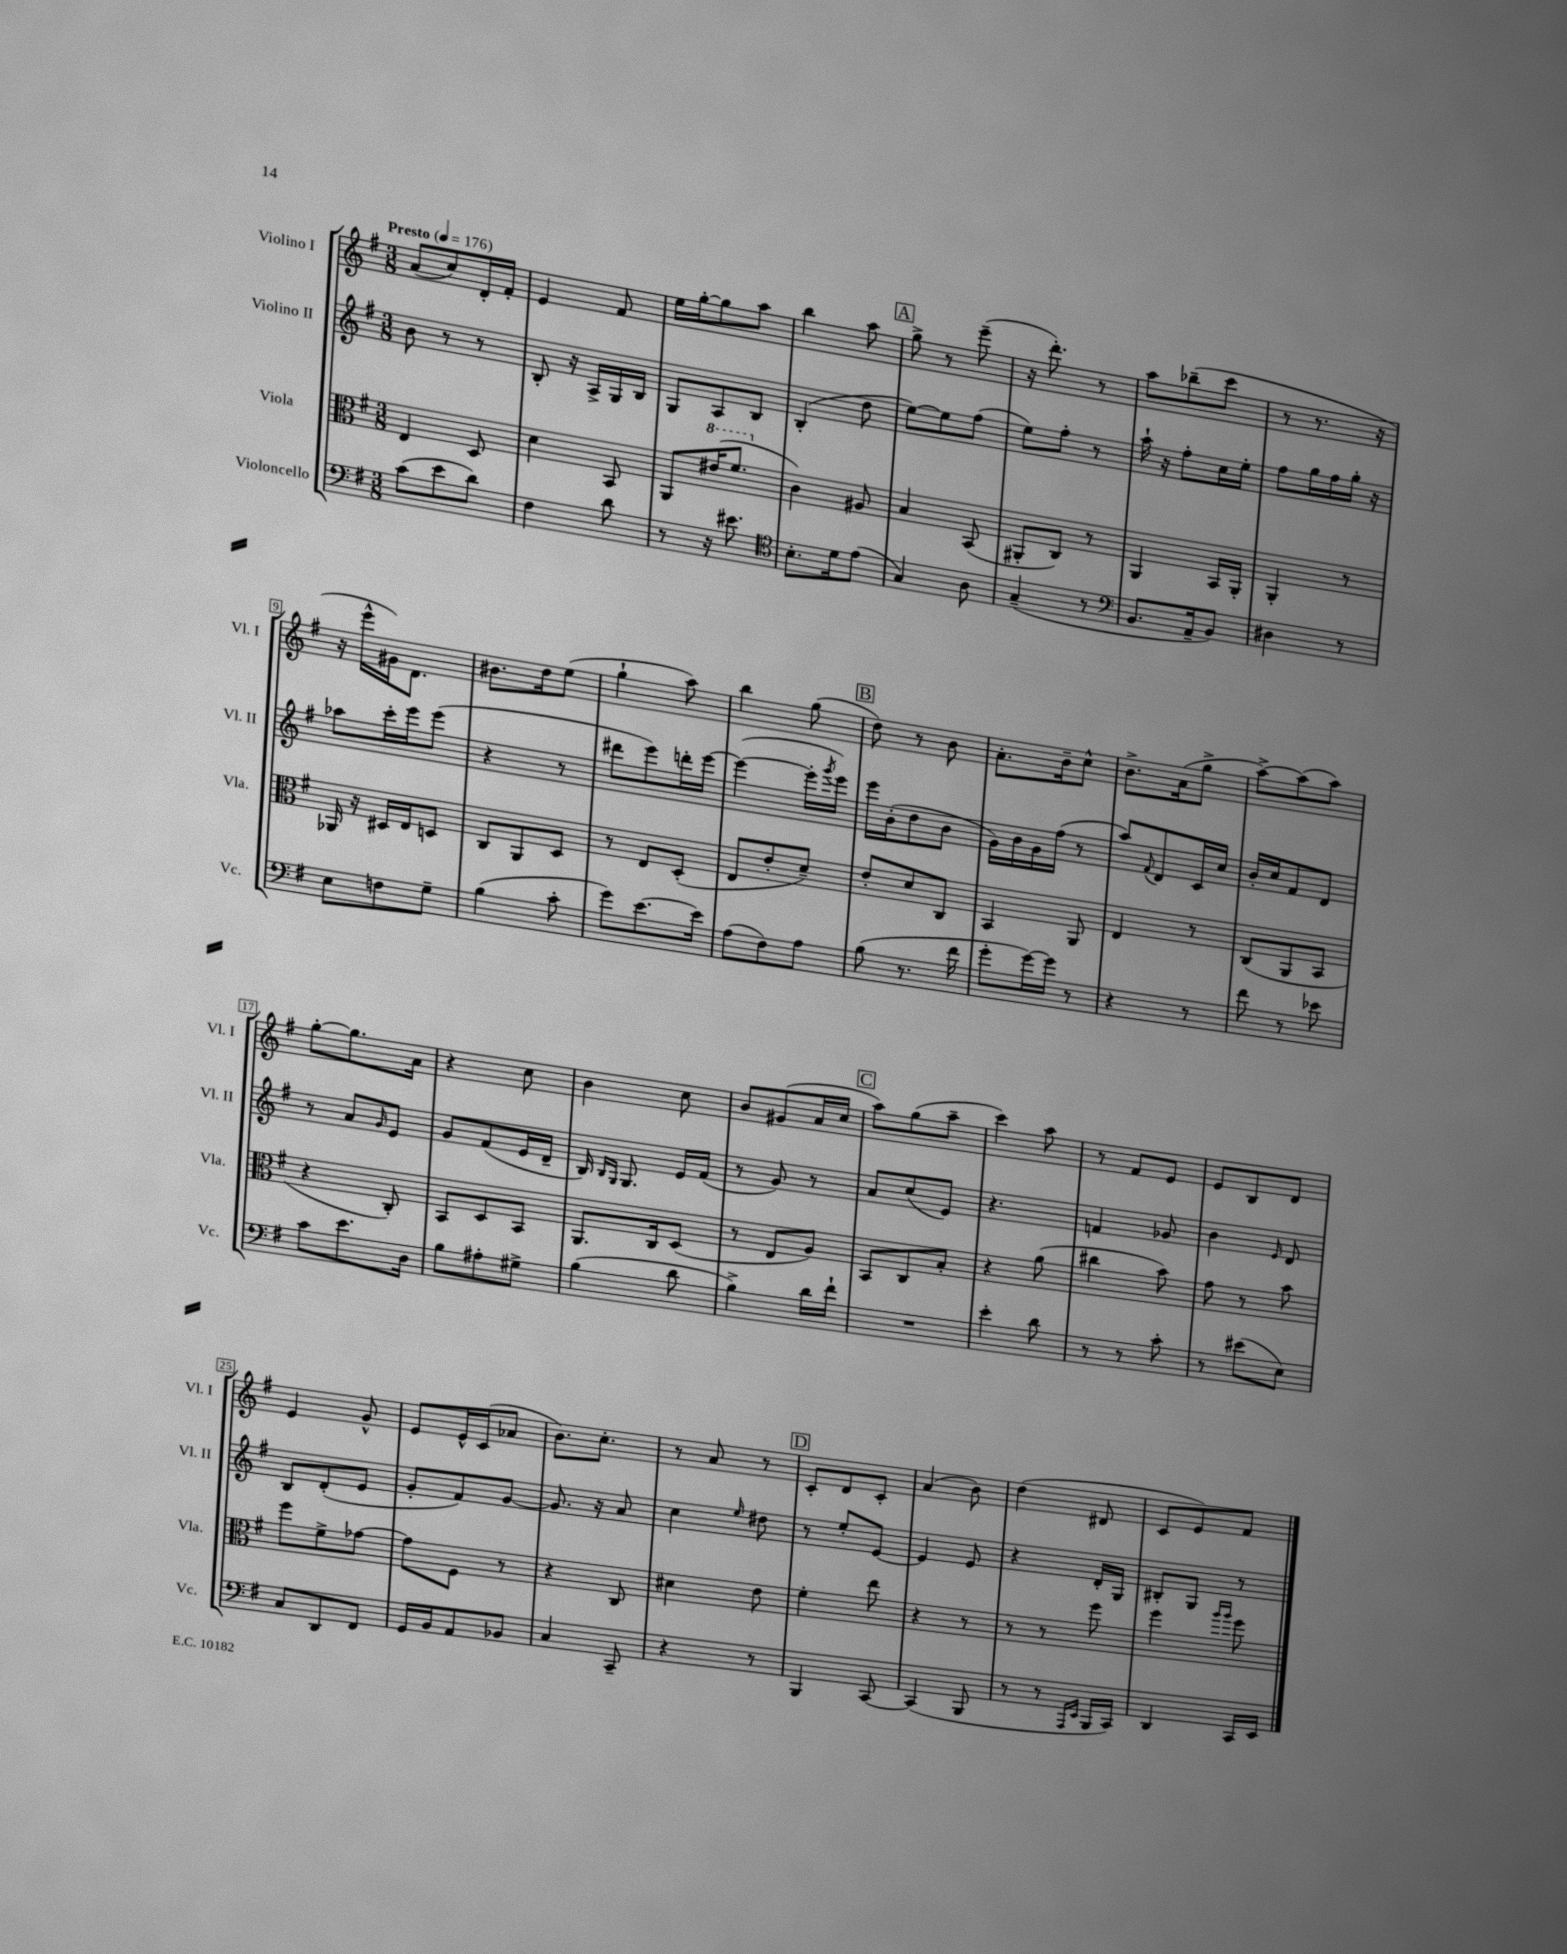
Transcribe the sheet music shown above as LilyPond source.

<<
\new StaffGroup <<
\new Staff = "s0" \with { instrumentName = "Violino I" shortInstrumentName = "Vl. I" } {
    \clef treble \key g \major \numericTimeSignature \time 3/8 \tempo "Presto" 4 = 176
    a'8( c''8) d'16-. fis'16-. |
    e'4 fis'8 |
    e''16 g''16~-. g''8 a''8 |
    b''4 a''8 |
    \mark \markup { \box "A" } g''8-> r8 e'''8--( |
    r16 d'''8.-.) r8 |
    a''8 bes''8--( c'''8 |
    r8 r8. r16 |
    r16 e'''16-^ gis'16) d'8. |
    bis'8. d''16 e''8( |
    g''4-! a''8) |
    b''4 g''8( |
    \mark \markup { \box "B" } d''8) r8 b'8 |
    a'8.-. b'16-- c''8-^ |
    b'8.-> a'16( g''8-> |
    a''8~->) a''8( a''8) |
    g''8~-. g''8. a'16 |
    r4 c''8 |
    b'4 c''8 |
    b'8 gis'8( a'16 c''16 |
    \mark \markup { \box "C" } a''8) g''8( a''8-- |
    c'''4) a''8 |
    r8 fis'8 e'8 |
    e'8 b8 d'8 |
    e'4 g'8-^ |
    e'8 e'16-^ c'16( aes'8 |
    b'8.) c''8.-. |
    r8 a'8 r8 |
    \mark \markup { \box "D" } c'8-. d'8 c'8-. |
    a'4( b'8) |
    d''4( dis'8 |
    c'8 e'8) fis'8 \bar "|." |
}
\new Staff = "s1" \with { instrumentName = "Violino II" shortInstrumentName = "Vl. II" } {
    \clef treble \key g \major \numericTimeSignature \time 3/8
    b'8 r8 r8 |
    b8-. r16 a16-> g16 b16 |
    g8 a8 b8 |
    b4-.( d''8 |
    \mark \markup { \box "A" } e''8~) e''8 fis''8( |
    e''8) fis''8-. r8 |
    a''16-! r16 fis''8-. c''16 e''16-. |
    fis''8 g''16 fis''16 g''16-. r16 |
    aes''8 c'''16-. e'''16 e'''8( |
    r4 r8 |
    dis'''8 e'''8) d'''16-. e'''16~ |
    e'''4~( e'''16-. \acciaccatura { g'''8 } e'''16) |
    \mark \markup { \box "B" } e'''16 b'16-.( d''8 b'8 |
    g'16) b'16 g'16 fis''16( r8 |
    a''8) \appoggiatura { fis'8 } d'8 c'16 c''16 |
    b'16-. c''16 fis'8 d'8 |
    r8 a'8 \grace { g'16 } e'8 |
    g'8 fis'8( e'16 d'16-- |
    b16) \grace { b16 g16 } g8. e'16 fis'16( |
    r8 g'8) r8 |
    \mark \markup { \box "C" } a'8 c''8( e'8) |
    r4. |
    f'4 ges'8 |
    b'4 \grace { e'16 } d'8 |
    b8 d'8-.( e'8 |
    g'8-. fis'8) g'8~ |
    g'8. r16 a'8 |
    c''4 \grace { e''16 } dis''8 |
    \mark \markup { \box "D" } r8 e''8-. e'8~ |
    e'4 e'8 |
    r4 d'16-. g16 |
    bis8-. g8 r8 \bar "|." |
}
\new Staff = "s2" \with { instrumentName = "Viola" shortInstrumentName = "Vla." } {
    \clef alto \key g \major \numericTimeSignature \time 3/8
    e4 d8 |
    d'4 b,8 |
    a,8 \ottava #1 eis''16( fis''8. \ottava #0 |
    c'4) ais8 |
    \mark \markup { \box "A" } b4 b,8( |
    ais,8-. c8) r8 |
    a,4 b,16 a,16-. |
    a,4-. r8 |
    aes,16 r16 dis16 e16 d8 |
    c8 a,8 d8 |
    r8 e8 d8-.( |
    e8 e'8-. d'8--) |
    \mark \markup { \box "B" } e'8-. d'8 c8 |
    b,4 a,8 |
    e4 r8 |
    c8( a,8 b,8 |
    r4 c8-.) |
    b,8 d8 b,8 |
    a,8. c16 d8( |
    r8 e8 a8) |
    \mark \markup { \box "C" } b,8 c8 b8-. |
    r4 a'8( |
    cis''4 b'8) |
    g'8 r8 b'8 |
    fis''8 fis'8-> ges'8~ |
    ges'8 fis8 r8 |
    r4 c8 |
    dis'4 e'8 |
    \mark \markup { \box "D" } fis'4-. e''8 |
    r4 r8 |
    r8 r8 fis''8 |
    fis''4 \grace { a''16 a''16 } fis''8 \bar "|." |
}
\new Staff = "s3" \with { instrumentName = "Violoncello" shortInstrumentName = "Vc." } {
    \clef bass \key g \major \numericTimeSignature \time 3/8
    c'8( e'8 d'8) |
    fis4 d'8 |
    r8 r16 eis'8. |
    \clef tenor b8.-. d'16 e'8( |
    \mark \markup { \box "A" } g4) a8 |
    g4--( r8 |
    \clef bass b,8. a,16-- b,8) |
    dis4 r8 |
    e8 f8 g8-- |
    b4( c'8-. |
    g'8) e'8.~ e'16 |
    a8( fis8) a8 |
    \mark \markup { \box "B" } b8( r8. fis'16 |
    g'8-. g'16~) g'16 r8 |
    r4 r8 |
    fis'8 r8 ees'8 |
    c'8 e'8. d16 |
    b8 ais8-. gis8-> |
    b4( d'8 |
    b4->) d'16 fis'16-! |
    \mark \markup { \box "C" } R4. |
    e'4-. d'8 |
    r8 r8 c'8-. |
    r8 eis'8( e8) |
    c8 d,8 fis,8 |
    g,16 b,16 a,8 bes,8 |
    c4 c,8-- |
    r4 r8 |
    \mark \markup { \box "D" } b,,4 c,8~ |
    c,4( b,,8 |
    r8 r8 \grace { a,,16 e,16 } b,,16 c,16) |
    d,4 c,16 e,16 \bar "|." |
}
>>
>>
\layout { \context { \Score \override BarNumber.stencil = #(make-stencil-boxer 0.1 0.3 ly:text-interface::print) } }
